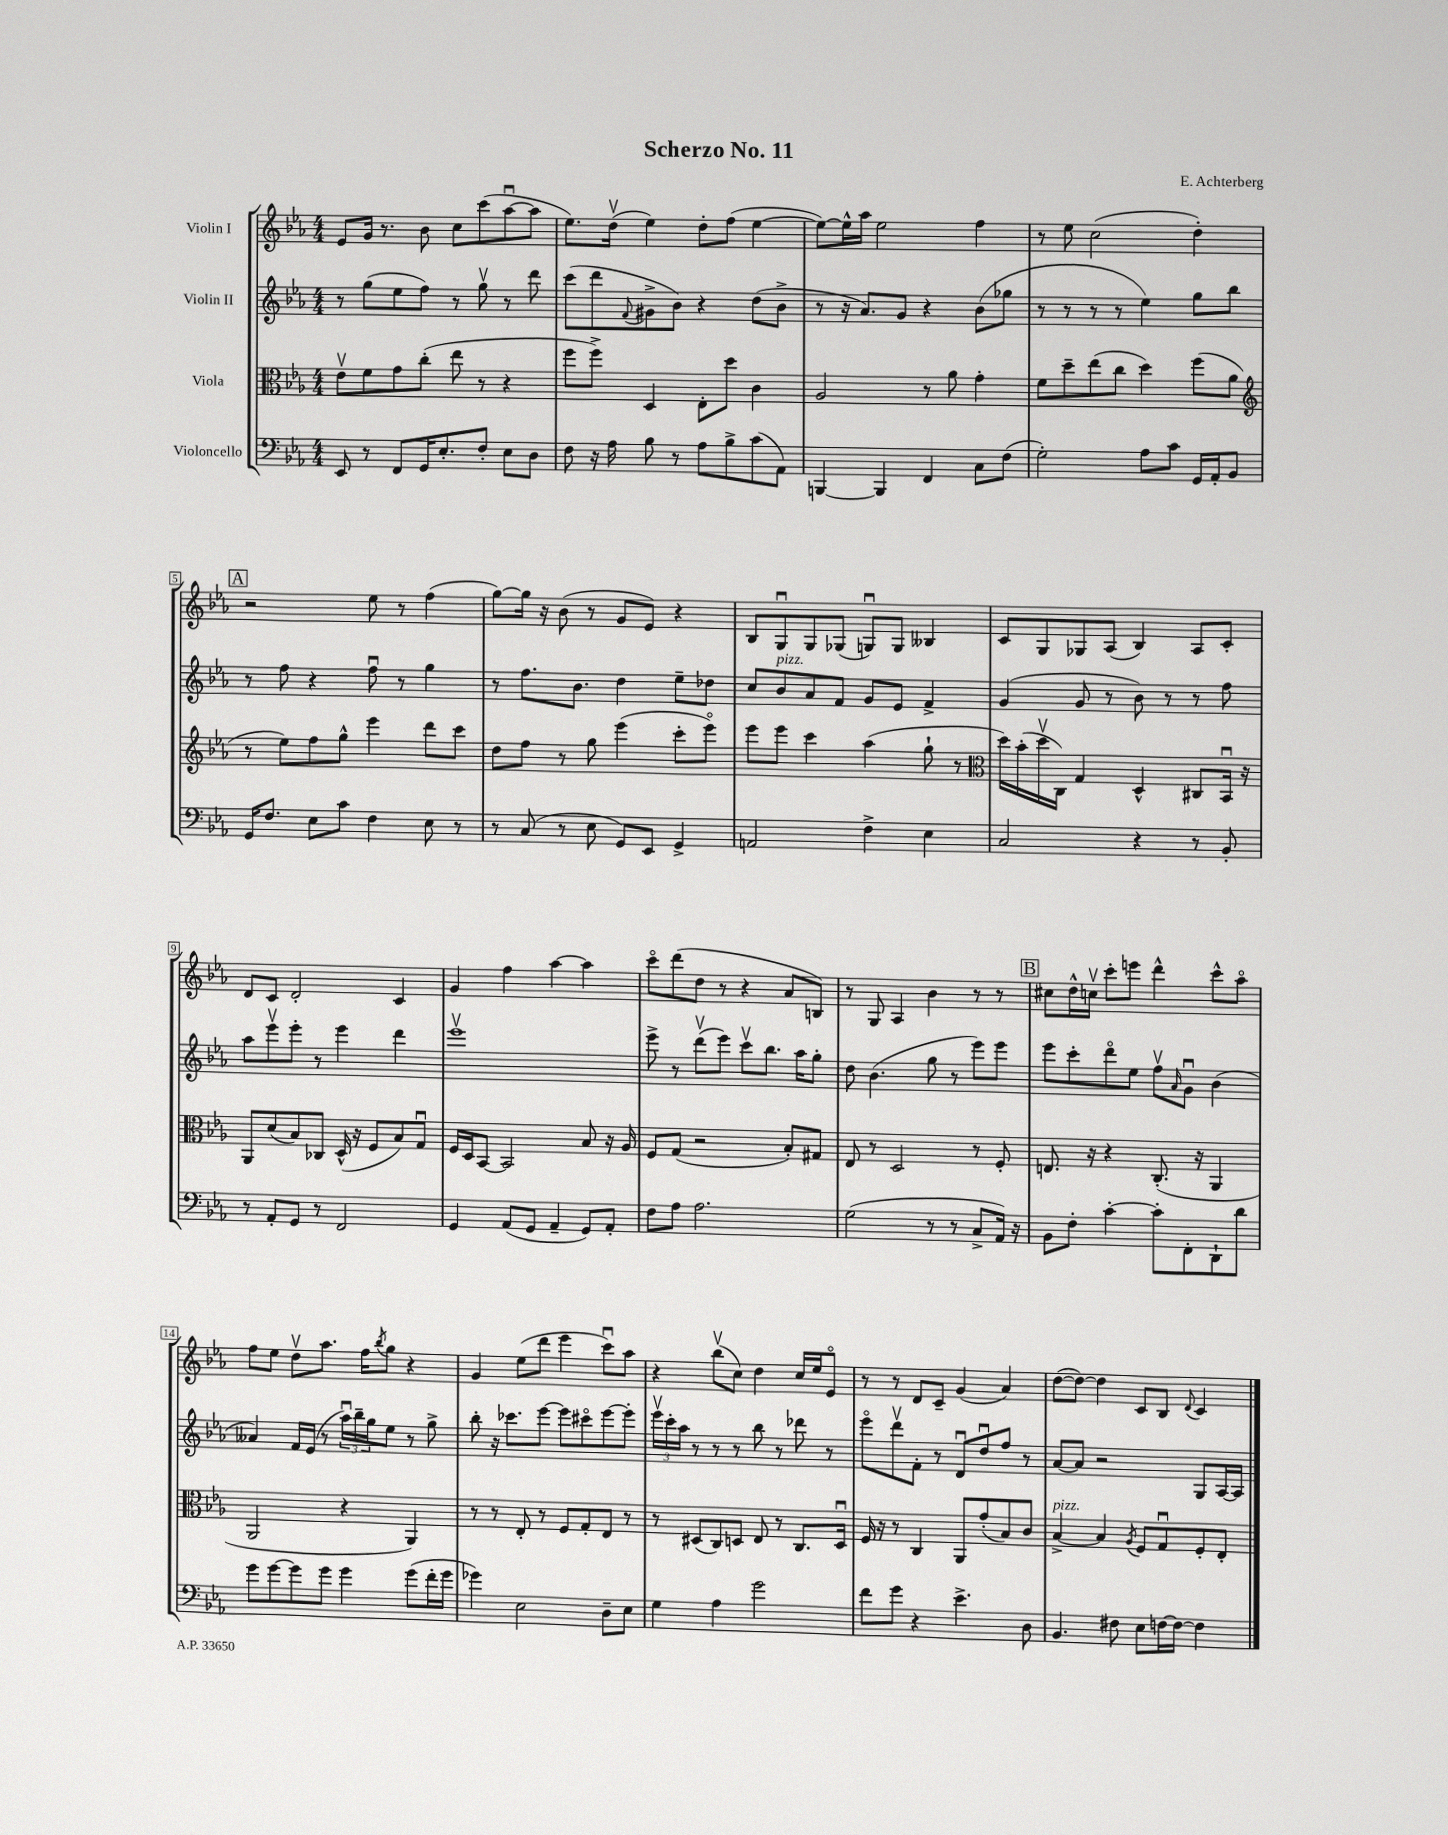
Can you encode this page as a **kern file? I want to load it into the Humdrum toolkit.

**kern	**kern	**kern	**kern
*part4	*part3	*part2	*part1
*staff4	*staff3	*staff2	*staff1
*I"Violoncello	*I"Viola	*I"Violin II	*I"Violin I
*clefF4	*clefC3	*clefG2	*clefG2
*k[b-e-a-]	*k[b-e-a-]	*k[b-e-a-]	*k[b-e-a-]
*M4/4	*M4/4	*M4/4	*M4/4
=1	=1	=1	=1
8EE-/	8e-v\L	8r	8e-/L
8r	8f\	(8gg\L	16g/Jk
.	.	.	8.r
8FF/L	8g\	8ee-\	.
16GG/K	(8cc'\J	8ff\J)	8b-\
8.E-'/	.	.	.
.	8ee-\	8r	8cc\L
8F'/J	8r	8ggv\	(8ccc\
8E-\L	4r	8r	[8aa-u\
8D\J	.	8ddd\	8aa-\J]
=2	=2	=2	=2
8F\	8ff\L	(8ccc\L	8.ee-\L)
16r	8ff^\J)	8ddd\	.
16A-\	.	.	(16ddv\Jk
.	.	8qqf/	.
8B-\	4D/	8g#X^\	4ee-\)
8r	.	8b-\J)	.
8A-\L	8E-'\L	4r	8dd'\L
8B-^\	8dd\J	.	(8ff\J
(8c\	4c\	(8dd\L	[4ee-\
8AA-\J)	.	8b-^\J	.
=3	=3	=3	=3
[4BBBn/	2A-/	8r	8ee-\L_)
.	.	16r	16ee-^^\L]
.	.	8.a-/L)	16aa-\JJ
4BBB/]	.	.	2ee-\
.	.	8g/J	.
4FF/	8r	4r	.
.	8a-\	.	.
8C\L	4g'\	(8b-\L	4ff\
(8F\J	.	8gg-X\J	.
=4	=4	=4	=4
2G'\)	8f\L	8r	8r
.	8dd~\	8r	8ee-\
.	(8ee-\	8r	(2cc\
.	8cc\J	8r	.
8A-\L	4dd\)	4ee-\)	.
8c\J	.	.	.
16GG/LL	(8ff\L	8gg\L	4dd'\)
16AA-'/J	.	.	.
8BB-/J	8a-\J	8bb-\J	.
!!LO:LB:g=z
!!LO:REH:place=s1:t=A
=5	=5	=5	=5
*	*clefG2	*	*
16GG/KL	8r	8r	2r
8.F/J	.	.	.
.	8ee-\L)	8ff\	.
8E-\L	8ff\	4r	.
8c\J	8gg^^\J	.	.
4F\	4eee-\	8ffu\	8ee-\
.	.	8r	8r
8E-\	8ddd\L	4gg\	(4ff\
8r	8ccc\J	.	.
=6	=6	=6	=6
8r	8dd\L	8r	[8gg\L)
(8C/	8ff\J	8.ff\L	16gg\Jk]
.	.	.	16r
8r	8r	.	(8b-\
.	.	8.b-\J	.
8E-\	8gg\	.	8r
8GG/L)	(4eee-\	4dd\	8g/L
8EE-/J	.	.	8e-/J)
4GG^/	8ccc'\L	8ee-~\L	4r
.	8eee-\J)	8dd-X\J	.
=7	=7	=7	=7
2AAn/	8eee-\L	8cc/L	8B-/L
!	!	!LO:TX:a:i:t=pizz.	!
.	8eee-\J	8b-/	8Gu/
.	4ccc\	8a-/	8G/
.	.	8f/J	(8G-X/J
4F^\	(4aa-\	8g/L	8Gnu/L)
.	.	8e-/J	8G/J
4E-\	8gg`\	4f^/	4B--X/
.	8r	.	.
=8	=8	=8	=8
*	*clefC3	*	*
2C/	16dd\LL)	(4g/	8c/L
.	(16b-'\	.	.
.	16ddv\	.	8G/
.	16C\JJ)	.	.
.	4G/	8g/	8G-X/
.	.	8r	(8A-/J
4r	4D^^/	8b-\)	4B-/)
.	.	8r	.
8r	8C#X/L	8r	8A-/L
8BB-'/	16BB-u/Jk	8ff\	8c'/J
.	16r	.	.
!!LO:LB:g=z
=9	=9	=9	=9
8r	8AA-/L	8aa-\L	8d/L
8AA-'/L	(8d/	8eee-v\	8c/J
8GG/J	8B-/)	8eee-'\J	2d'/
8r	8C-X/J	8r	.
2FF/	(16D^^/	4eee-\	.
.	16r	.	.
.	8F/L	.	.
.	8B-/)	4ddd\	4c/
.	8Gu/J	.	.
=10	=10	=10	=10
4GG/	16F/LL	1eee-v	4g/
.	16D/J	.	.
.	[8BB-/J	.	.
(8AA-/L	2BB-/]	.	4ff\
8GG/J	.	.	.
4AA-~/	.	.	[4aa-\
8GG/L)	8B-/	.	4aa-\]
8AA-'/J	16r	.	.
.	16A-/	.	.
=11	=11	=11	=11
8F\L	8F/L	8eee-^\	8ccc\L
8A-\J	(8G/J	8r	(8ddd\
2.A-\	2r	(8dddv\L	8dd\J
.	.	8eee-\J)	8r
.	.	8cccv\L	4r
.	.	8.bb-\J	.
.	8B-'/L)	.	8a-/L
.	.	16aa-\KL	.
.	8G#X/J	8gg'\J	8Bn/J)
=12	=12	=12	=12
(2G\	8E-/	8dd\	8r
.	8r	(4.b-\	8G/
.	2D/	.	4A-/
8r	.	8gg\	4b-\
8r	.	8r	.
8C^/L	8r	8eee-\L)	8r
16AA-/Jk)	8F'/	8eee-\J	8r
16r	.	.	.
!!LO:REH:place=s1:t=B
=13	=13	=13	=13
8BB-\L	8.En/	8eee-\L	8cc#X\L
8F'\J	.	8ccc'\	16dd^^\L
.	16r	.	16ccnv\JJ
[4c'\	4r	8ddd\	8ccc'\L
.	.	8ee-\J	8eeen\J
8c'\L]	(8.C'/	8ffv\L	4ddd^^\
.	.	16qqa-/	.
8FF'\	.	8gu\J	.
.	16r	.	.
8DD`\	4AA-/	(4b-\	8ccc^^\L
8d\J	.	.	8aa-\J
!!LO:LB:g=z
=14	=14	=14	=14
8g\L	2AA-/	4a--X/)	8ff\L
[8g\	.	.	8ee-\J
8g\]	.	16f/LL	8ddv\L
.	.	(16e-/JJ	.
8g\J	.	8r	8.aa-\J
4g\	4r	24aa-u\LL)	.
.	.	24bb-~\	.
.	.	.	16ff\KL
.	.	24gg\J	.
.	.	.	8qbb-/
.	.	8ee-\J	8gg\J
(8g\L	4AA-/)	8r	4r
16f'\L	.	8gg^\	.
16g\JJ	.	.	.
=15	=15	=15	=15
4g-X\)	8r	8bb-'\	4g/
.	8r	16r	.
.	.	8.ccc-X\L	.
2E-\	8E-'/	.	(8ee-\L
.	8r	[8eee-\J	8ddd\J
.	8F/L	8eee-\L]	4eee-\
.	8G'/	8ccc#X\	.
8D~\L	8E-/J	[8eee-\	8cccu\L)
8E-\J	8r	8eee-'\J]	8aa-\J
=16	=16	=16	=16
4G\	8r	24eee-v\LL	4r
.	.	24ccc'\	.
.	.	24aa-\JJ	.
.	(8D#X/L	8r	.
4A-\	8C/)	8r	(8bb-v\L
.	8Dn/J	8r	8cc\J)
2g\	8E-/	8bb-\	4dd\
.	8r	8r	.
.	8.C/L	8ddd-X\	16cc/LL
.	.	.	16ee-/J
.	.	8r	8e-/J
.	16Du/Jk	.	.
=17	=17	=17	=17
8f\L	16F/	8eee-\L	8r
.	16r	.	.
8g\J	8r	8dddv\	8r
4r	4C/	8f'\J	8d/L
.	.	8r	8c~/J
4.e-^\	8AA-/L	8du/L	(4g/
.	(8g'/	8ddu/	.
.	8B-/)	8ff/J	4a-/)
8D\	8c/J	8r	.
=18	=18	=18	=18
!	!LO:TX:a:i:t=pizz.	!	!
4.BB-/	[4B-^/	[8a-/L	([8dd\L
.	.	8a-/J]	8dd\J_)
.	4B-/]	2r	4dd\]
8F#X\	.	.	.
.	8qA-/	.	.
8E-\L	8F/L	.	8c/L
[16Fn\L	8Gu/	.	8B-/J
16F\JJ_	.	.	.
.	.	.	8qqd/
4F\]	8F'/	8G/L	4c/
.	8E-'/J	[16A-/L	.
.	.	16A-/JJ]	.
==	==	==	==
*-	*-	*-	*-
